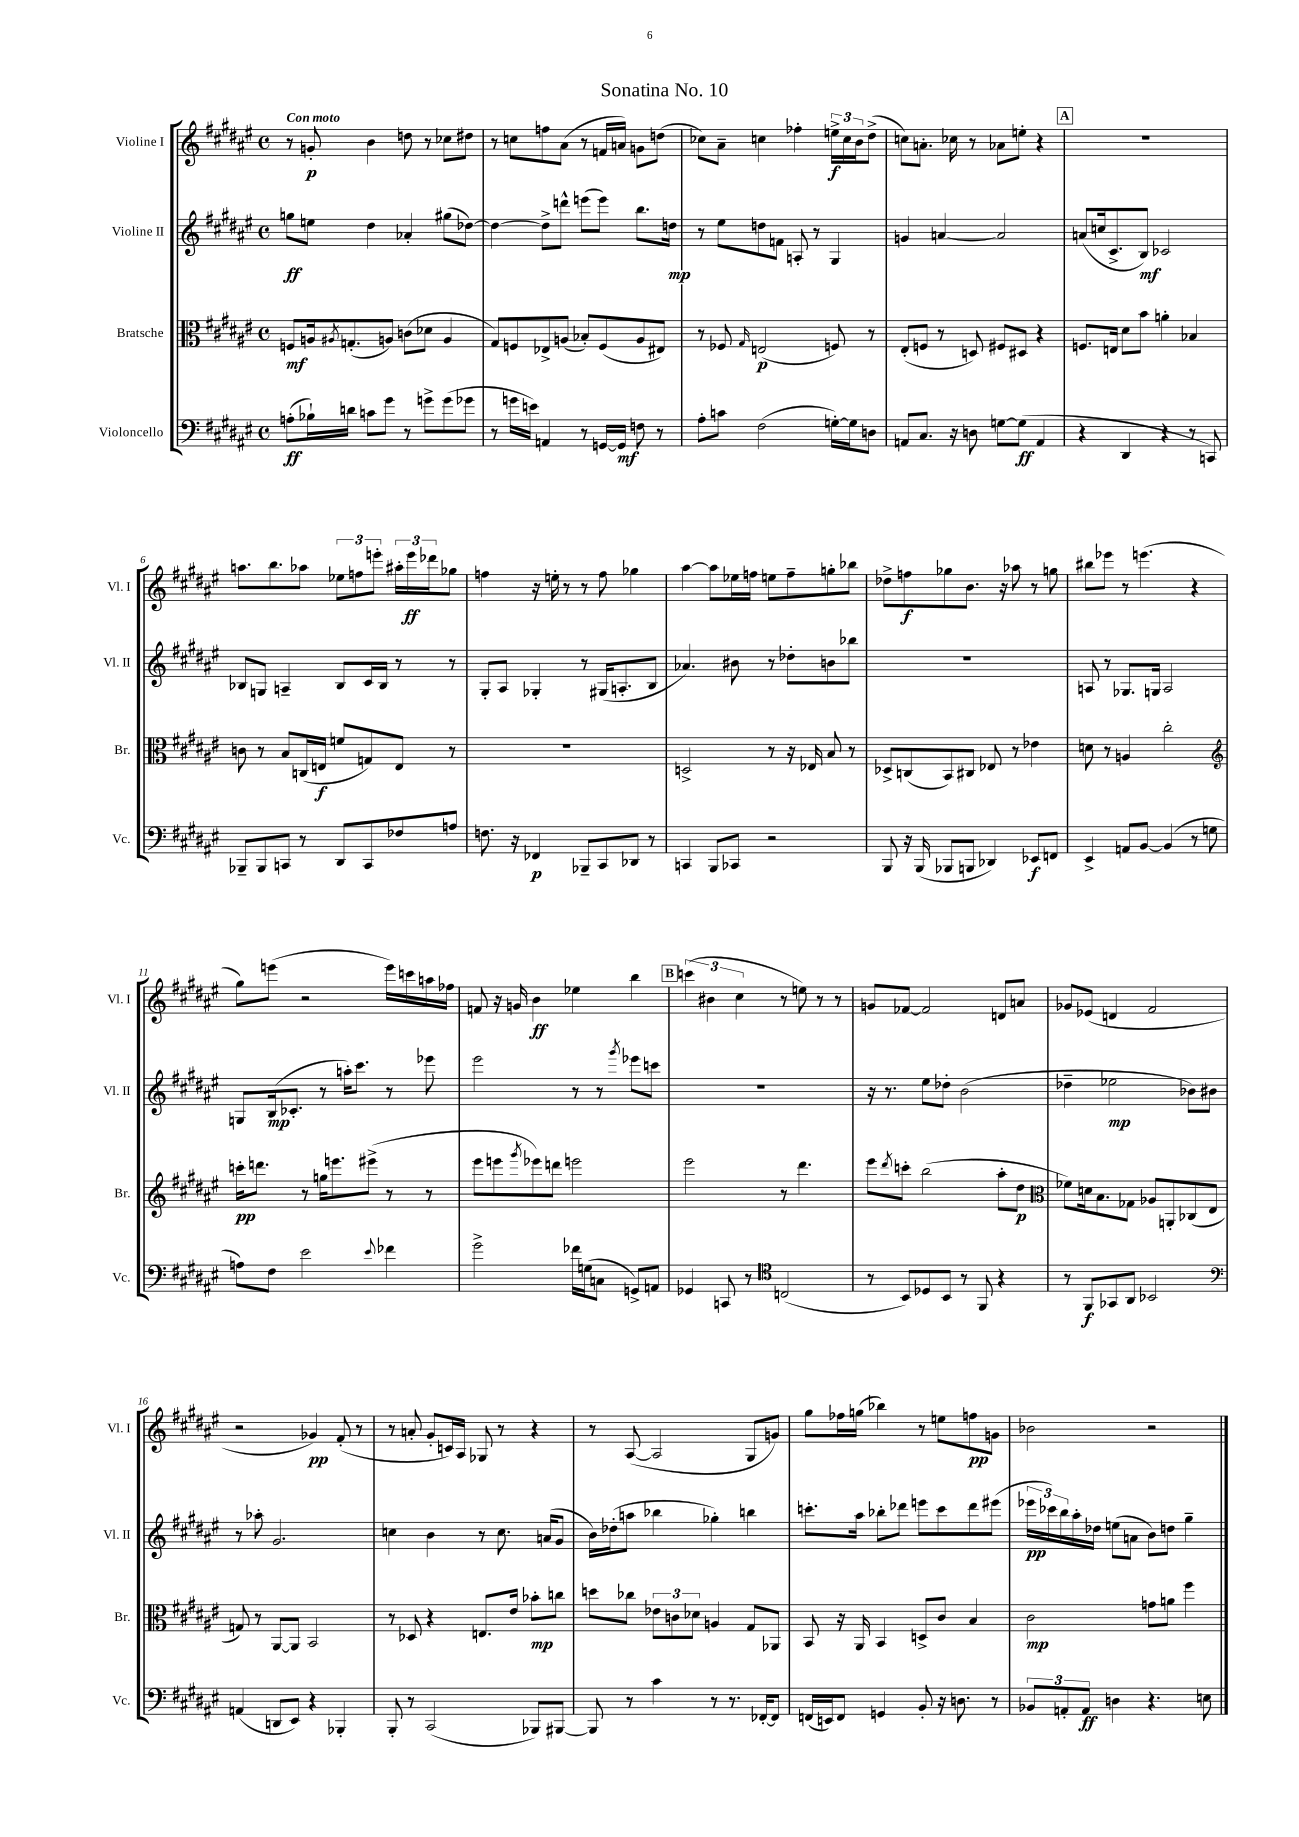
\header { title = "Sonatina No. 10" }
<<
\new StaffGroup <<
\new Staff = "s0" \with { instrumentName = "Violine I" shortInstrumentName = "Vl. I" } {
    \clef treble \key fis \major \defaultTimeSignature \time 4/4 \tempo "Con moto"
    r8 g'8-.\p b'4 d''8 r8 ces''8 dis''8 |
    r8 c''8 f''8 ais'8( r8 f'16 a'16) g'8 d''8( |
    ces''8) ais'8-- c''4 fes''4-. \tuplet 3/2 { e''16->\f c''16 b'16 } dis''8->( |
    c''8) a'8.-. ces''16 r8 aes'8 e''8-. r4 |
    \mark \markup { \box "A" } R1 |
    a''8. b''8. aes''8 \tuplet 3/2 { ees''8 f''8 e'''8-. } \tuplet 3/2 { ais''16-. e'''16\ff des'''16 } ges''8 |
    f''4 r16 e''16-. r8 r8 f''8 ges''4 |
    ais''4~ ais''8 ees''16 f''16 e''8 f''8-- g''8-. bes''8 |
    des''8-> f''8\f ges''8 b'8. r16 aes''8 r8 g''8 |
    bis''8 ees'''8 r8 e'''4.( r4 |
    gis''8) e'''8( r2 e'''16) c'''16 a''16 fes''16 |
    f'8 r16 g'16 b'4\ff ees''4 b''4 |
    \mark \markup { \box "B" } \tuplet 3/2 { c'''4( bis'4 cis''4 } r8 e''8) r8 r8 |
    g'8 fes'8~ fes'2 d'8 a'8 |
    ges'8 ees'8( d'4 fis'2 |
    r2 ges'4\pp) fis'8-.( r8 |
    r8 a'8-. gis'8-. c'16) ais16 ges8 r8 r4 |
    r8 ais8~( ais2 gis8 g'8) |
    gis''8 fes''16 g''16( bes''4) r8 e''8 f''8\pp g'8 |
    bes'2 r2 \bar "|." |
}
\new Staff = "s1" \with { instrumentName = "Violine II" shortInstrumentName = "Vl. II" } {
    \clef treble \key fis \major \defaultTimeSignature \time 4/4
    g''8\ff e''8 dis''4 aes'4-. gis''8( des''8~) |
    des''4~ des''8-> d'''8-^ e'''8( e'''8) b''8. d''16\mp |
    r8 eis''8 d''8 f'8 a8-. r8 gis4 |
    g'4 a'4~ a'2 |
    \mark \markup { \box "A" } a'8( c''16 cis'8.-> b8\mf) ces'2 |
    bes8 g8 a4-- bes8 cis'16 bes16 r8 r8 |
    gis8-. ais8 ges4-. r8 gis16( a8.-. b8 |
    aes'4.) bis'8 r8 des''8-. b'8 bes''8 |
    R1 |
    a8 r8 ges8. g16 a2 |
    g8 b16\mp( ces'8.-. r8 a''16-.) cis'''8. r8 ees'''8 |
    eis'''2 r8 r8 \acciaccatura { gis'''8 } ees'''8 c'''8 |
    \mark \markup { \box "B" } R1 |
    r16 r8. eis''8 des''8-. b'2( |
    des''4-- ees''2\mp bes'8) bis'8 |
    r8 aes''8-. gis'2. |
    c''4 b'4 r8 c''8. a'16( gis'8 |
    b'16) des''16-.( a''8 bes''4 ges''4-.) b''4 |
    c'''8.-. ais''16 bes''8-. des'''8 e'''8 c'''8 des'''8 eis'''8( |
    \tuplet 3/2 { ees'''16\pp ces'''16) b''16 } ais''16-. des''16 e''8( a'8 b'8) d''8 gis''4-- \bar "|." |
}
\new Staff = "s2" \with { instrumentName = "Bratsche" shortInstrumentName = "Br." } {
    \clef alto \key fis \major \defaultTimeSignature \time 4/4
    f8\mf a16 \acciaccatura { ais8 } g8.-.( a8) c'8( des'8 a4 |
    gis8) f8 ees8-> a8( bes8-.) f8( a8 eis8) |
    r8 fes8 \grace { gis16 } e2\p( f8) r8 |
    eis8-.( f8 r8 d8) fis8 dis8 r4 |
    \mark \markup { \box "A" } f8. e16 dis'8 b'8 a'4-. bes4 |
    c'8 r8 b8 c16( e16\f f'8 g8) e8 r8 |
    R1 |
    d2-> r8 r16 ees16 b8 r8 |
    des8-> c8( b,8) cis8 ees8 r8 ees'4 |
    d'8 r8 a4 cis''2-. |
    \clef treble c'''16-.\pp d'''8. r8 g''16 e'''8. eis'''8->( r8 r8 |
    eis'''8 e'''8 \acciaccatura { gis'''8 } ees'''8) d'''8 e'''2 |
    \mark \markup { \box "B" } eis'''2 r8 dis'''4. |
    eis'''8 \acciaccatura { dis'''8 } c'''8-. b''2( ais''8-. dis''8\p |
    \clef alto fes'8) d'16 b8. ges8 aes8 a,8-. ces8( eis8 |
    g8) r8 ais,8~ ais,8 b,2 |
    r8 des8 r4 e8. eis'16 bes'8-.\mp c''8 |
    d''8 ces''8 \tuplet 3/2 { ees'8 c'8 des'8 } a4 gis8 aes,8 |
    b,8 r16 ais,16 b,4 d8-> cis'8 b4 |
    cis'2\mp g'8 a'8 fis''4 \bar "|." |
}
\new Staff = "s3" \with { instrumentName = "Violoncello" shortInstrumentName = "Vc." } {
    \clef bass \key fis \major \defaultTimeSignature \time 4/4
    a8-.\ff( bes16-!) d'16 c'8 gis'8 r8 g'8-> g'8( ges'8 |
    r8 g'16 e'16) a,4 r8 g,16~ g,16\mf f8 r8 |
    ais8-. c'8 fis2( g16~-.) g16 d8 |
    a,8 cis8. r16 d8 g8~ g8\ff( a,4 |
    \mark \markup { \box "A" } r4 dis,4 r4 r8 c,8) |
    bes,,8-- bes,,8 c,8 r8 dis,8 c,8 fes8 a8 |
    f8. r16 fes,4\p bes,,8-- cis,8 des,8 r8 |
    c,4 b,,8 ces,8 r2 |
    b,,8 r16 b,,16( bes,,8 b,,8 des,4) ees,8\f f,8 |
    eis,4-> a,8 b,8~ b,4( r8 g8 |
    a8) fis8 eis'2 \appoggiatura { eis'8 } fes'4 |
    gis'2-> fes'16 g16( c8 g,8->) a,8 |
    \mark \markup { \box "B" } ges,4 c,8 r8 \clef tenor c2( |
    r8 b,8) des8 b,8 r8 fis,8 r4 |
    r8 fis,8\f ges,8 ais,8 bes,2 |
    \clef bass a,4( d,8 eis,8) r4 bes,,4-. |
    b,,8-. r8 cis,2( bes,,8) bis,,8~ |
    bis,,8 r8 cis'4 r8 r8. fes,16~-. fes,8 |
    f,16( e,16) f,8 g,4 b,8-. r16 d8. r8 |
    \tuplet 3/2 { bes,8 a,8-. a,8\ff } d4 r4. e8 \bar "|." |
}
>>
>>
